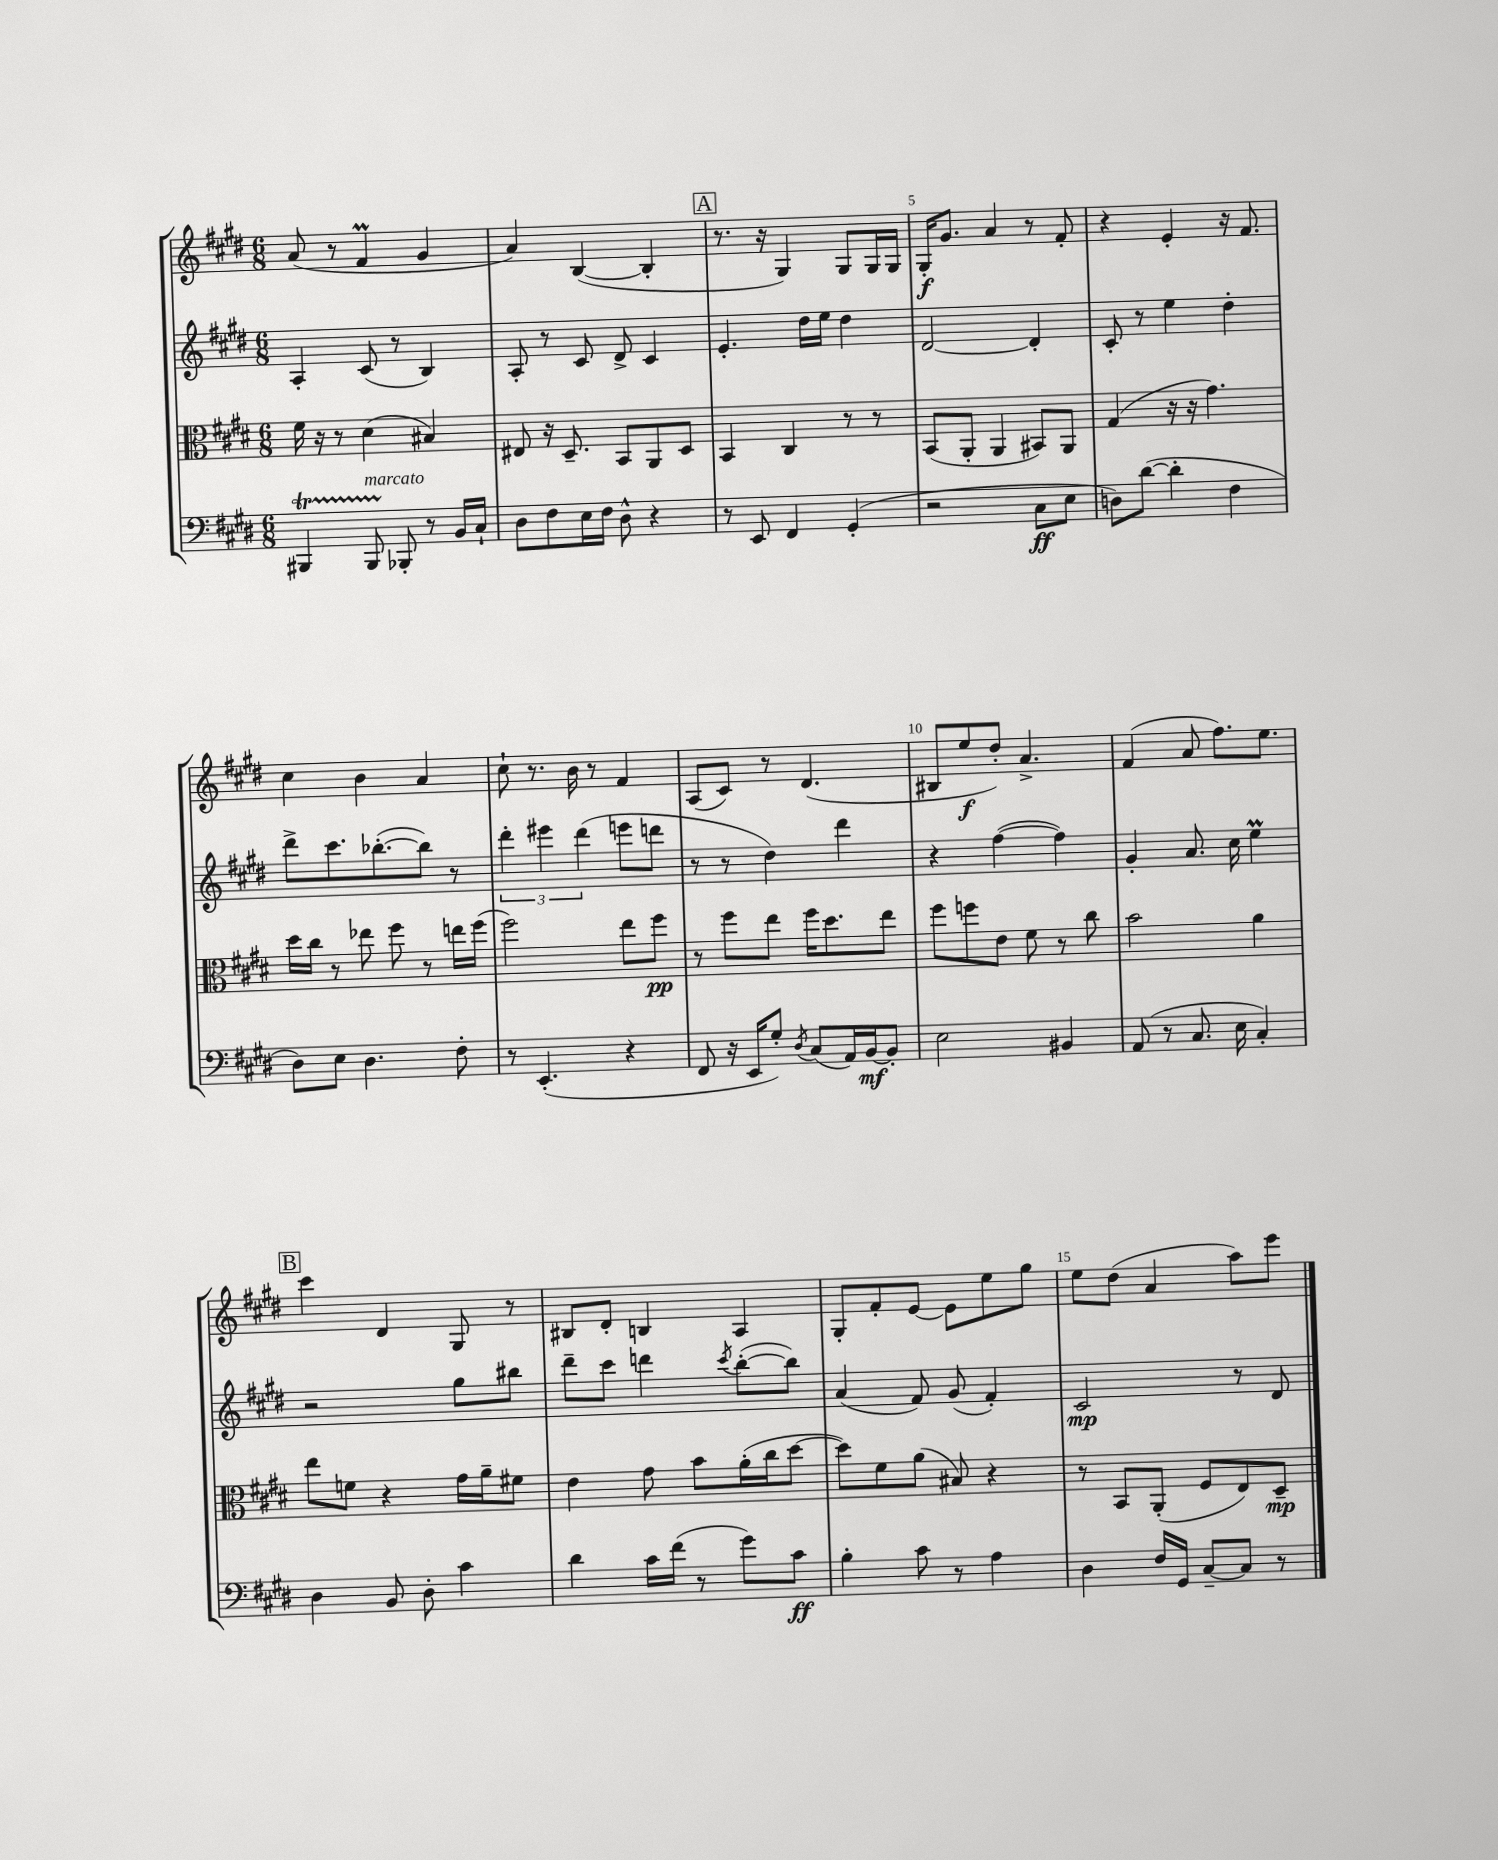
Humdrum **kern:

**kern	**kern	**kern	**kern
*staff4	*staff3	*staff2	*staff1
*clefF4	*clefC3	*clefG2	*clefG2
*k[f#c#g#d#]	*k[f#c#g#d#]	*k[f#c#g#d#]	*k[f#c#g#d#]
*M6/8	*M6/8	*M6/8	*M6/8
4BBB#	16f#	4A'	(8a
.	16r	.	.
.	8r	.	8r
8BBB#	(4d#	(8c#	4f#
8BBB-'	.	8r	.
8r	4B#)	4B)	4g#
16BB	.	.	.
16C#`	.	.	.
=	=	=	=
8D#	8E#	8A'	4a)
8F#	16r	8r	.
.	8.D#~	.	.
16E	.	8c#	([4B
16F#	.	.	.
8D#^^	8BB	8d#^	.
4r	8AA	4c#	4B']
.	8D#	.	.
=	=	=	=
8r	4BB	4.e'	8.r
8EE	.	.	.
.	.	.	16r
4FF#	4C#	.	4G#)
.	.	16dd#	.
.	.	16ee	.
(4GG#'	8r	4dd#	8G#
.	8r	.	16G#
.	.	.	16G#
=	=	=	=
2r	(8BB	[2d#	16G#'
.	.	.	8.g#
.	8AA'	.	.
.	4AA	.	4a
8C#	8BB#)	4d#']	8r
8E	8AA	.	8f#'
=	=	=	=
8D)	(4G#	8c#'	4r
([8d#	.	8r	.
4d#']	16r	4ee	4e'
.	16r	.	.
.	4.g#)	.	.
4F#	.	4dd#'	16r
.	.	.	8.f#
=	=	=	=
8D#)	16dd#	8ddd#^	4cc#
.	16cc#	.	.
8E	8r	8.ccc#	.
4.D#	8ee-	.	4b
.	.	([8.bb-'	.
.	8ff#	.	.
.	8r	8bb-])	4a
8F#'	16ee	8r	.
.	(16ff#	.	.
=	=	=	=
8r	2ff#)	6ddd#'	8cc#`
(4.EE'	.	.	8.r
.	.	6eee#	.
.	.	.	16b
.	.	(6ddd#	.
.	.	.	8r
4r	8ee	8eee	4f#
.	8ff#	8ddd	.
=	=	=	=
8FF#	8r	8r	(8A
16r	8ff#	8r	8c#)
16EE	.	.	.
8G#')	8ee	4dd#)	8r
8qD#	.	.	.
(8C#	16ff#	.	(4.d#
.	8.dd#	.	.
16AA)	.	4ddd#	.
[16BB	.	.	.
8BB']	8ee	.	.
=	=	=	=
2E	8ff#	4r	8B#
.	8ff	.	8ee
.	8e	([4ff#	8dd#')
.	8f#	.	4.a^
4BB#	8r	4ff#])	.
.	8cc#	.	.
=	=	=	=
(8AA	2b	4g#'	(4f#
8r	.	.	.
8.C#	.	8.a	8a
.	.	.	8.ff#)
16E	.	16cc#	.
4C#')	4a	4ee	.
.	.	.	8.ee
=	=	=	=
4D#	8ee	2r	4ccc#
.	8f	.	.
8BB	4r	.	4d#
8D#'	.	.	.
4c#	16g#	8gg#	8G#
.	16a~	.	.
.	8f#	8bb#	8r
=	=	=	=
4d#	4e	8ddd#~	8B#
.	.	8ccc#	8d#'
16c#	8g#	4ddd	4B
(16f#	.	.	.
8r	8b	.	.
.	.	8qccc#	.
8g#)	(16a'	([8bb'	4A
.	16cc#	.	.
8c#	[8dd#	8bb])	.
=	=	=	=
4B'	8dd#])	(4a	8G#'
.	8f#	.	8f#'
8c#	(8a	8f#)	[8e
8r	8B#)	(8g#	8e]
4A	4r	4f#')	8ee
.	.	.	8gg#
=	=	=	=
4D#	8r	2c#	8ee
.	8BB	.	(8dd#
16F#	(8AA'	.	4a
16GG#	.	.	.
[8C#~	8F#	.	.
8C#]	8E)	8r	8aa)
8r	8D#~	8d#	8eee
==	==	==	==
*-	*-	*-	*-
